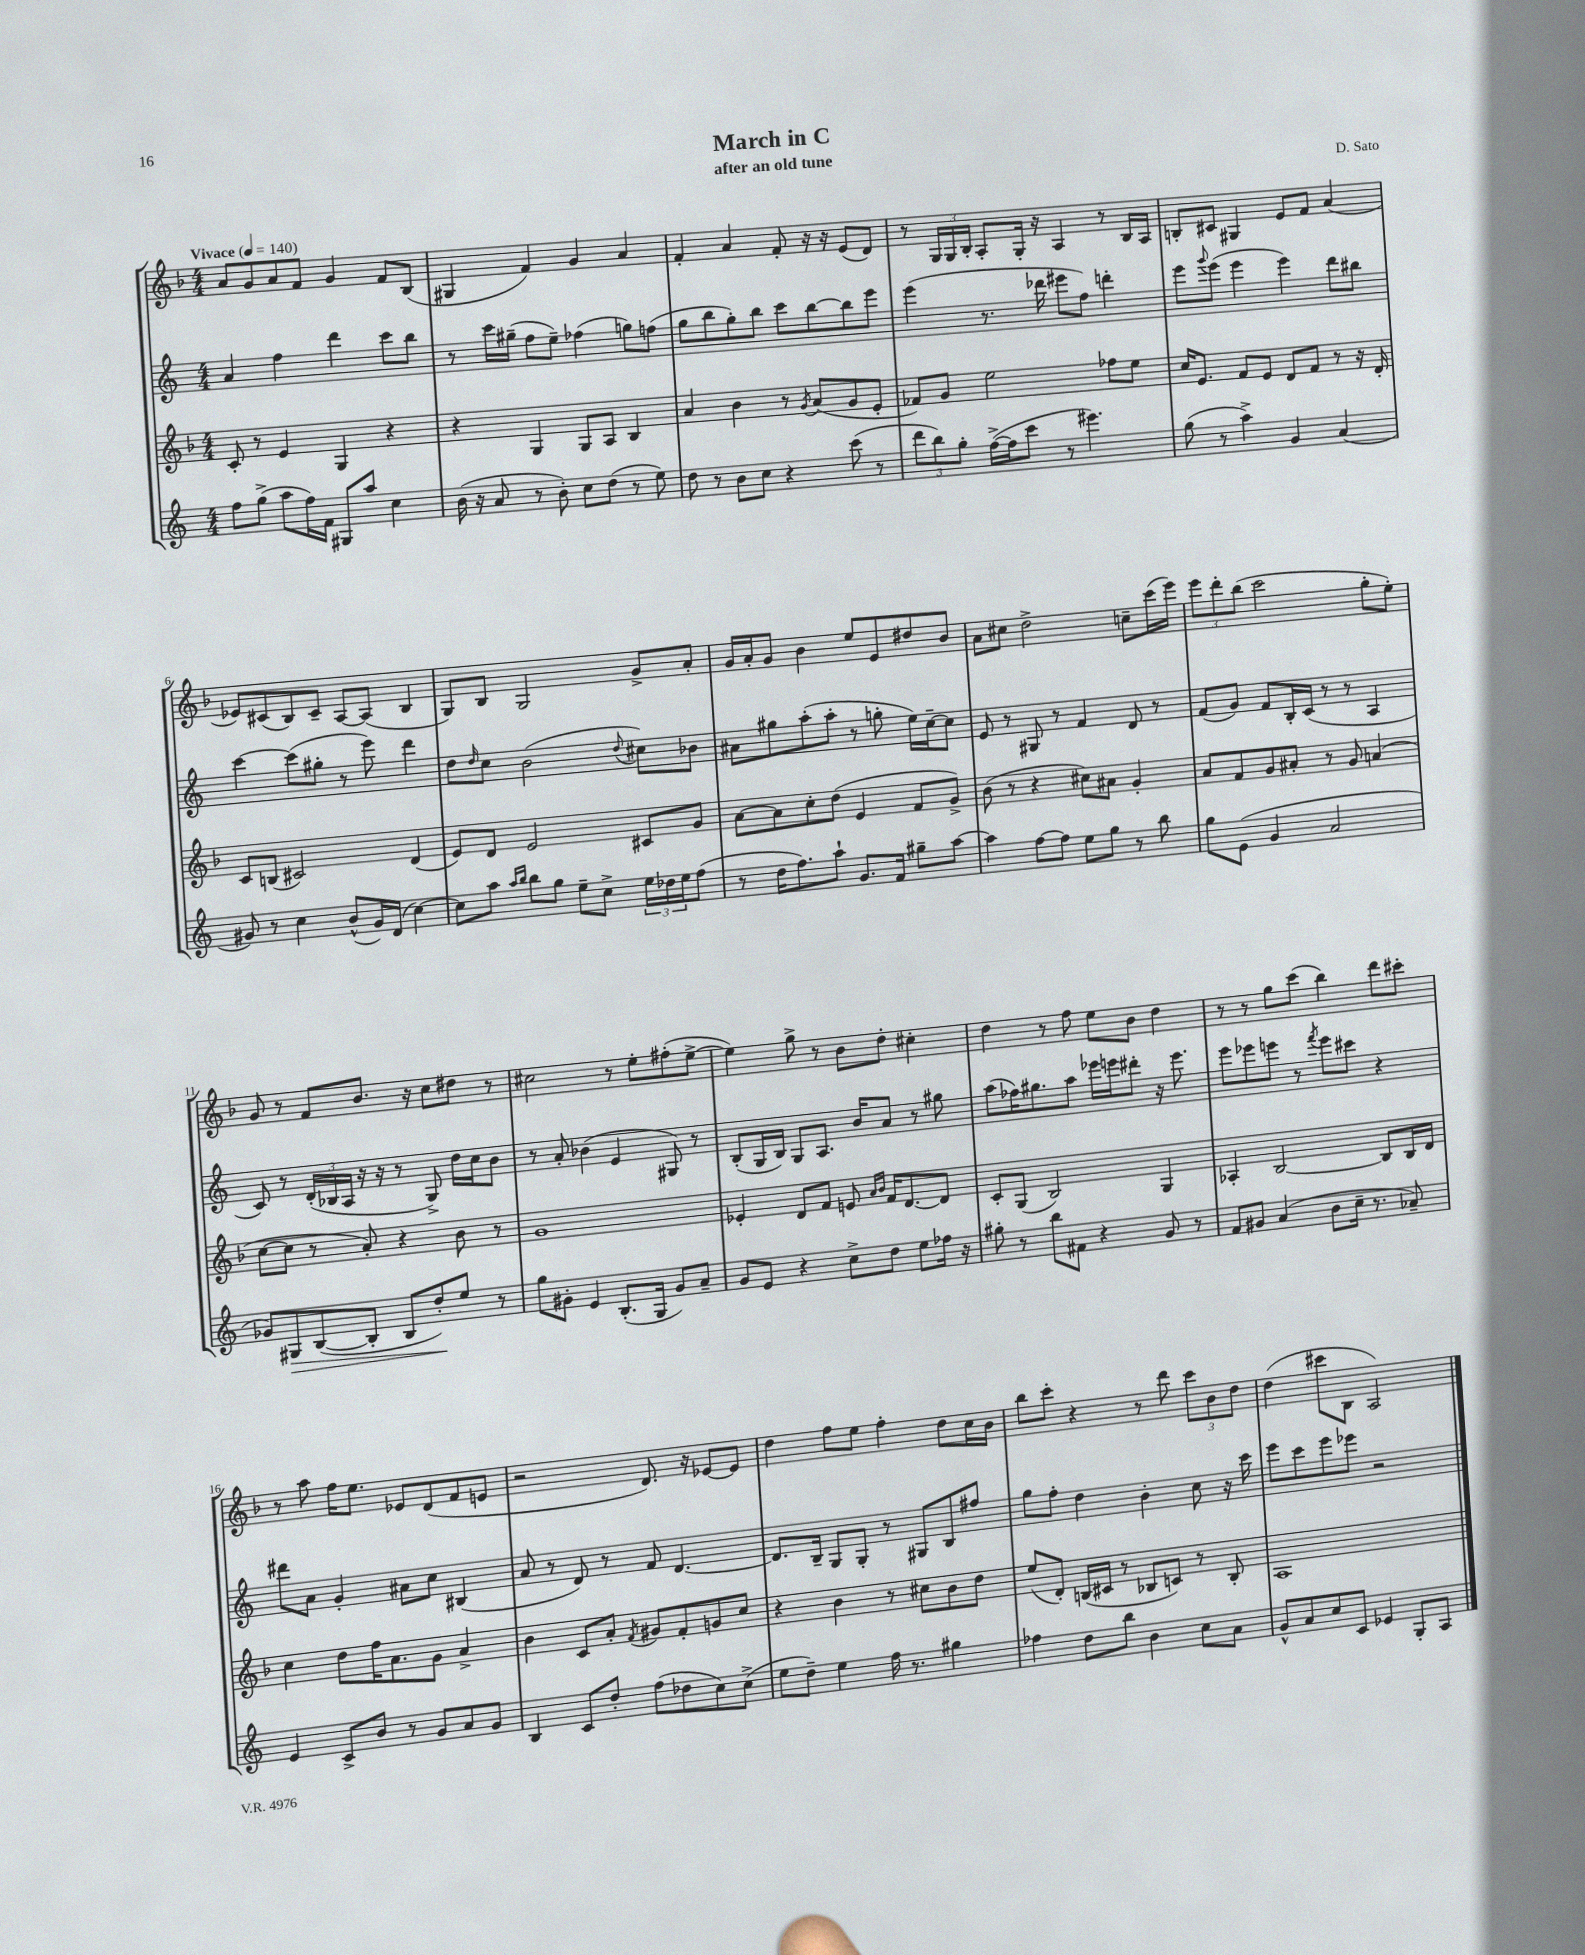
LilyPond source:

\header { title = "March in C" composer = "D. Sato" subtitle = "after an old tune" }
<<
\new StaffGroup <<
\new Staff = "s0" {
    \clef treble \key f \major \numericTimeSignature \time 4/4 \tempo "Vivace" 4 = 140
    a'8 g'8 a'8 f'8 g'4 f'8 bes8( |
    gis4 f'4) g'4 a'4 |
    f'4-. a'4 f'8-. r16 r16 e'8( d'8) |
    r8 \tuplet 3/2 { g16 g16 bes16-. } a8-. g16-. r16 a4 r8 bes16 a16 |
    b8-. cis'8 gis4 e'8 f'8 a'4( |
    ees'8) cis'8( bes8) cis'8-- a8~ a8( bes4 |
    g8) bes8 g2 g'8-> a'8-. |
    g'16 a'16-. g'8 bes'4 e''8 e'8 dis''8 bes'8 |
    a'8 cis''8 d''2-> c''8-- c'''16( e'''16) |
    \tuplet 3/2 { e'''8 d'''8-. bes''8( } c'''2 g''8-. e''8-.) |
    g'8 r8 f'8 bes'8. r16 c''8 dis''8 r8 |
    cis''2 r8 e''8-. fis''8-.( e''8~-> |
    e''4) g''8-> r8 bes'8 d''8-. cis''4-. |
    d''4 r8 f''8 e''8 bes'8 d''4 |
    r8 r8 g''8 c'''8( bes''4) d'''8 cis'''8-. |
    r8 a''8 f''16 e''8. ees'8 d'8( f'8 e'8 |
    r2 d'8.) r16 ees'8~ ees'8 |
    d''4 f''8 e''8 f''4-. d''8 c''16 bes'16 |
    bes''8 c'''8-. r4 r8 d'''8 \tuplet 3/2 { c'''8 bes'8 d''8 } |
    d''4( cis'''8 bes8 a2) \bar "|." |
}
\new Staff = "s1" {
    \clef treble \key c \major \numericTimeSignature \time 4/4
    a'4 f''4 d'''4 c'''8 b''8 |
    r8 c'''16 gis''16--( f''8 e''8--) fes''4( g''8) f''8( |
    g''8 b''8 g''8-.) b''8 c'''8 b''8~ b''8 e'''8 |
    e'''4( r8. des'''16 eis'''8 f''8) d'''4-. |
    e'''8 \appoggiatura { g'''8 } e'''8( e'''4 e'''4) d'''8 bis''8 |
    c'''4~ c'''8( gis''8-. r8 e'''8) d'''4 |
    d''8 \grace { d''16 } c''8 b'2( \appoggiatura { d''8 } cis''8) bes'8 |
    ais'8 gis''8 a''8-.( a''8-. r8 g''8-. e''16) c''16~-- c''8 |
    e'8 r8 gis8 r8 f'4 d'8 r8 |
    f'8( g'8) f'8 b16-. c'16( r8 r8 a4 |
    c'8) r8 \tuplet 3/2 { d'16-.( bes16 a16 } r16 r16 r8 g8->) d''16 c''16 b'8 |
    r8 a'8-. bes'4( e'4 gis8) r8 |
    b8-.( g16 b16) g8 a8. b'16 a'8 r8 gis''8 |
    a''8( fes''16) gis''8. a''8 ees'''16 e'''16 dis'''8-. r16 e'''8. |
    e'''8 ees'''8 e'''8 r8 \acciaccatura { f'''8 } e'''8 cis'''8 r4 |
    dis'''8 a'8 g'4-. ais'8 c''8 bis4( |
    a'8 r8 d'8) r8 f'8 d'4.~ |
    d'8. b16-- g8 g8-. r8 gis8 b8 fis''8 |
    g''8 f''8-. d''4 b'4-. c''8 r16 c'''16 |
    e'''8 c'''8 e'''8 ees'''8 r2 \bar "|." |
}
\new Staff = "s2" {
    \clef treble \key f \major \numericTimeSignature \time 4/4
    c'8-. r8 e'4 g4 r4 |
    r4 g4 g8 a8 bes4 |
    a'4 bes'4 r8 \acciaccatura { g'8 } a'8( g'8 e'8-. |
    fes'8) g'8 e''2 fes''8 e''8 |
    c''16 e'8. f'8 e'8 d'8 f'8 r8 r16 d'16-. |
    c'8 b8( cis'2) d'4( |
    e'8) d'8 e'2 cis'8 g'8 |
    a'8~ a'8 c''8-. d''8( e'4 f'8 g'8->) |
    bes'8( r8 r4 cis''8) ais'8 g'4-. |
    a'8 f'8 g'8 ais'8-. r8 g'8 a'4( |
    c''8~ c''8 r8 a'8-.) r4 bes'8 r8 |
    g'1 |
    ees'4-. d'8 f'8 e'8 \grace { a'16 bes'16 } f'16 d'8.~ d'8 |
    c'8-. g8( bes2) g4 |
    aes4-. bes2~ bes8 bes16 d'16 |
    c''4 d''8 f''16 a'8. g'8 a'4-> |
    bes'4 c'8 a'8-. \acciaccatura { f'8 } gis'8 f'8-. g'8 c''8 |
    r4 bes'4 r8 cis''8 bes'8 d''8 |
    e''8( d'8-.) b16( cis'16 r8 bes8 c'8) r8 bes8-. |
    a1 \bar "|." |
}
\new Staff = "s3" {
    \clef treble \key c \major \numericTimeSignature \time 4/4
    f''8 g''8->( a''8 f''16) f'16 gis8 a''8 c''4 |
    b'16( r16 a'8 r8 b'8-.) c''8 d''8( r8 e''8) |
    d''8 r8 b'8 c''8 r4 c'''8( r8 |
    \tuplet 3/2 { d'''8 b''8) g''8-. } f''16~->( f''16 c'''8 r8 eis'''4.) |
    g''8( r8 a''4->) g'4 a'4( |
    gis'8) r8 c''4 b'8-^( gis'16) d'16( c''4~) |
    c''8 a''8 \grace { a''16 b''16 } b''8 g''8 e''8-- c''8-> \tuplet 3/2 { e''16 des''16 e''16 } f''8( |
    r8 d''16 f''8.) a''8-! g'8. f'16 gis''8-- a''8~ |
    a''4 f''8~ f''8 e''8 g''8 r8 b''8 |
    g''8 e'8( g'4 a'2 |
    ges'8) gis8\> b8~( b8-. b8 d''8-.\!) e''8 r8 |
    g''8 gis'8-. e'4 b8.-.( g16 gis'8) a'8-- |
    g'8 e'8 r4 c''8-> d''8 e''8 fes''16 r16 |
    gis''8-. r8 b''8 fis'8 r4 g'8 r8 |
    f'8 gis'8 a'4( b'8 c''16-- r8. aes'8--) |
    e'4 c'8-> b'8 r8 g'8 a'8 g'8 |
    b4 c'8 d''8-. f''8( des''8 c''8) c''8->( |
    e''8 d''8--) e''4 f''16 r8. gis''4 |
    fes''4 d''8 b''8 b'4 c''8 a'8 |
    g'8-^ a'8 c''8 c'8 ees'4 g8-. a8 \bar "|." |
}
>>
>>
